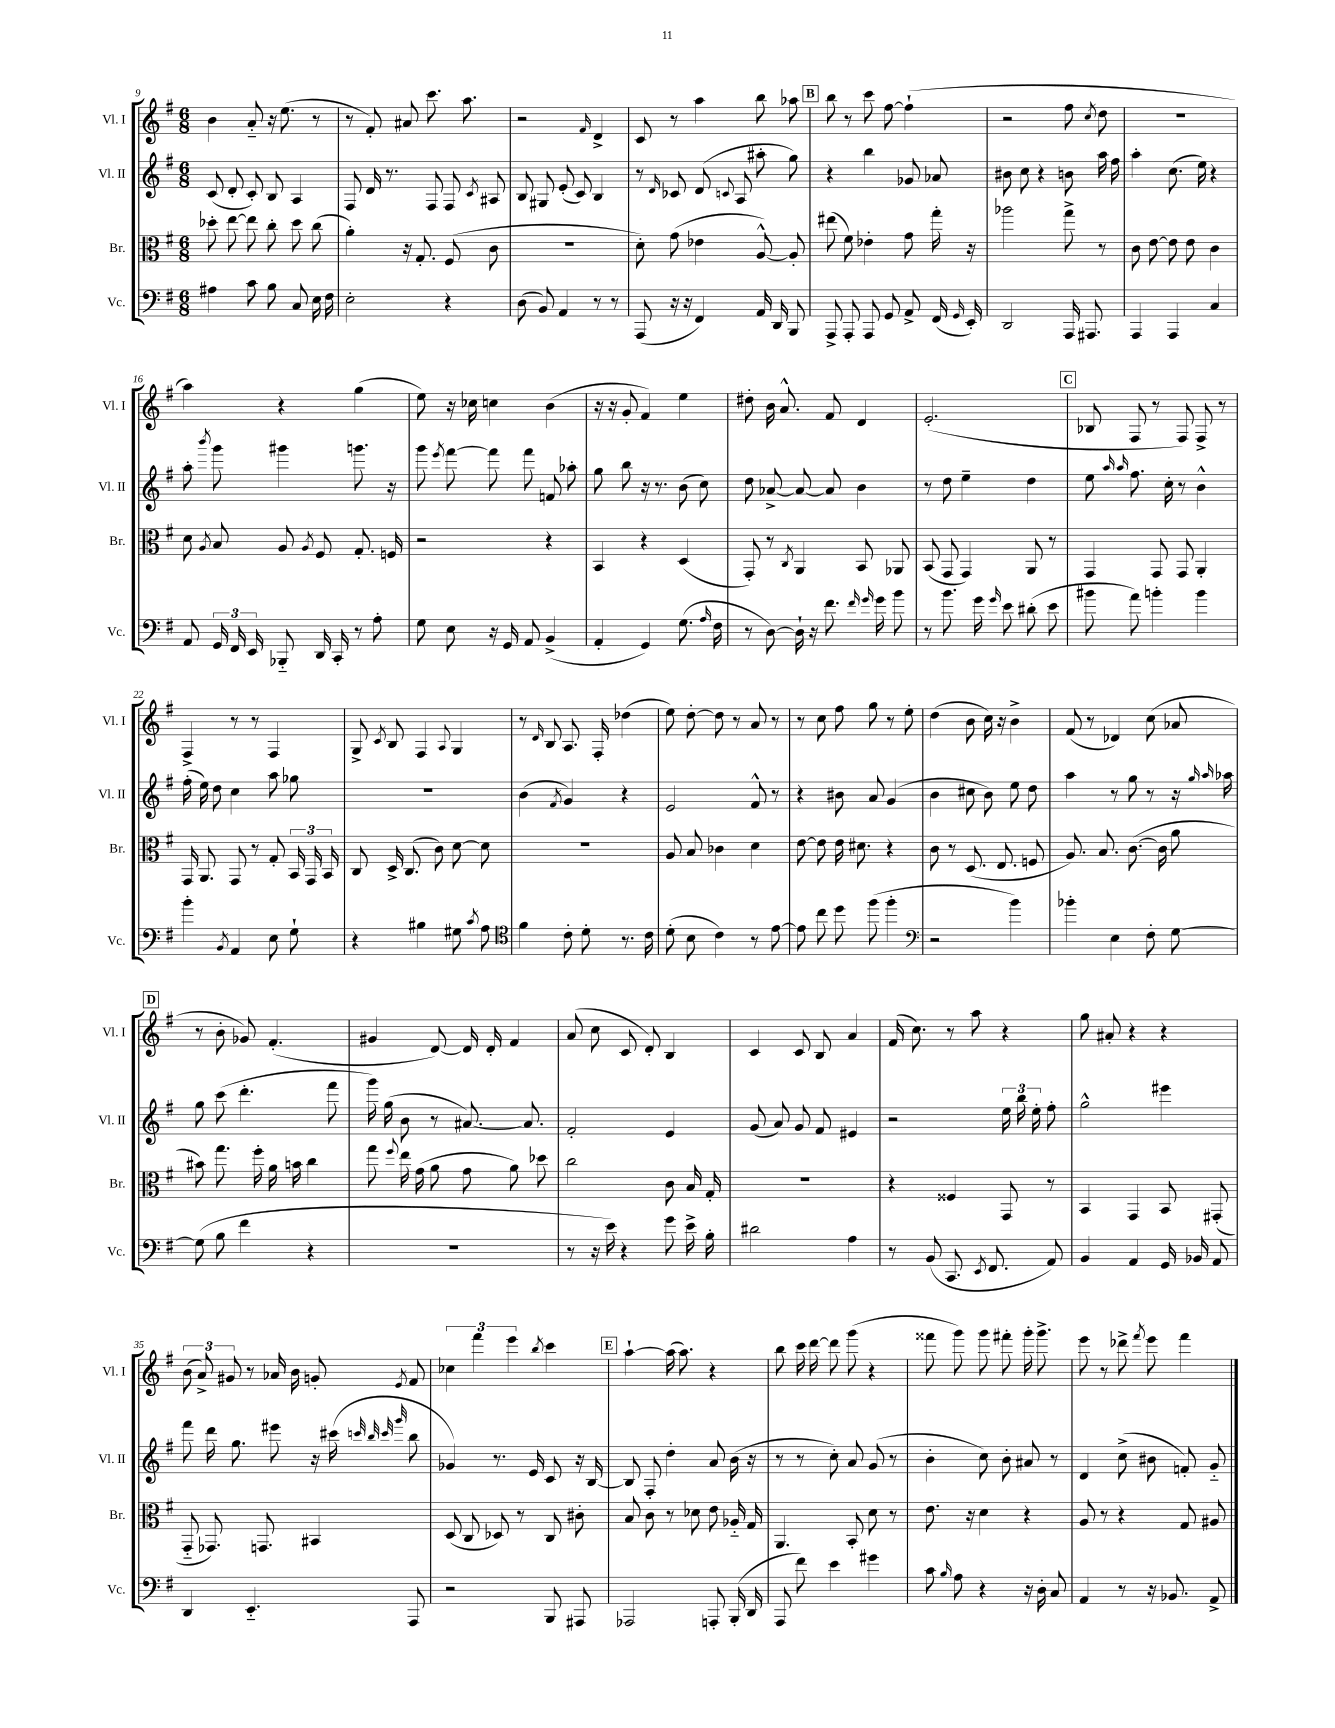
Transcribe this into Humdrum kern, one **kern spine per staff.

**kern	**kern	**kern	**kern
*staff4	*staff3	*staff2	*staff1
*clefF4	*clefC3	*clefG2	*clefG2
*k[f#]	*k[f#]	*k[f#]	*k[f#]
*M6/8	*M6/8	*M6/8	*M6/8
4A#\	8dd-'\	(8c/	4b\
.	[8ee\	8d'/	.
8c\	8ee\]	8c'/)	8a'~/
8B\	8cc'\	8B/	16r
.	.	.	(8.ee\
8C/	8dd-\	4A/	.
16E\	(8cc\	.	8r
16F#\	.	.	.
=	=	=	=
2E'\	4a'\)	8F#/	8r
.	.	16d/	8f#'/)
.	.	8.r	.
.	16r	.	8a#/
.	8.G'/	.	.
.	.	8F#/	8.ccc\
4r	(8F#/	8F#/	.
.	.	.	8.aa\
.	.	8qc/	.
.	8c\	8A#/	.
=	=	=	=
(8D\	2.r	8B/	2r
8BB/)	.	8G#/	.
4AA/	.	(8e'/	.
.	.	8c/)	.
.	.	.	16qqf#/
8r	.	4B/	4d^/
8r	.	.	.
=	=	=	=
(8AAA/	8d'\)	8r	8c/
.	.	16qqd/	.
16r	(8g\	8c-/	8r
16r	.	.	.
4FF#/)	4e-\	(8d/	4aa\
.	.	8qqc/	.
.	.	8A/	.
16AA/	[8A^^/)	8aa#'\	8bb\
16DD/	.	.	.
8BBB/	8A'/]	8gg\)	8aa-\
=	=	=	=
8AAA^/	(8ee#\	4r	8bb\
8AAA'/	8f#\)	.	8r
8AAA/	4e-'\	4bb\	8ccc\
8GG/	.	.	[8ff#\
8AA^/	8g\	8g-/	(4ff#`\]
(16FF#/	16gg'\	8a-/	.
16qqGG/	.	.	.
16EE'/)	16r	.	.
=	=	=	=
2DD/	2aa-\	8b#\	2r
.	.	8cc\	.
.	.	4r	.
16AAA/	8gg^\	8b\	8ff#\
8.AAA#/	.	.	.
.	.	.	8qcc/
.	8r	16aa\	8dd\
.	.	16ff#\	.
=	=	=	=
4AAA/	8c\	4aa'\	2.r
.	[8e\	.	.
4AAA/	8e\]	(8.cc\	.
.	8e\	.	.
.	.	16ee\)	.
4C/	4c\	4r	.
=	=	=	=
8AA/	8d\	8aa'\	4aa\)
.	8qA/	8qbbb/	.
24GG/	8B/	8ggg\	.
24FF#/	.	.	.
24EE/	.	.	.
8BBB-'~/	8A/	4ggg#\	4r
.	8qA/	.	.
16DD/	8F#/	.	.
16CC'/	.	.	.
8r	8.G'/	8.ggg\	(4gg\
8A'\	.	.	.
.	16F/	16r	.
=	=	=	=
8G\	2r	8ggg\	8ee\)
.	.	8qeee/	.
8E\	.	[8fff#\	16r
.	.	.	16cc-\
16r	.	8fff#\]	4cc\
16GG/	.	.	.
8AA/	.	8fff#\	.
(4BB^/	4r	8f/	(4b\
.	.	8aa-'\	.
=	=	=	=
4AA'/	4BB/	8gg\	16r
.	.	.	16r
.	.	8bb\	8g'/
4GG/)	4r	16r	4f#/)
.	.	8.r	.
(8.G\	(4D/	(8b\	4ee\
.	.	8cc\)	.
16qqA/	.	.	.
16F#\	.	.	.
=	=	=	=
8r	8GG'/)	8dd\	8dd#'\
[8D\)	8r	[8a-^/	16b\
.	.	.	8.a^^/
.	8qC/	.	.
16D`\]	4AA/	8a-/_	.
16r	.	.	.
8.f#\	.	8a-/]	8f#/
.	8BB/	4b\	4d/
16qqf#/	.	.	.
16qqg/	.	.	.
16g\	.	.	.
8b\	8AA-/	.	.
=	=	=	=
8r	(8BB/	8r	(2.e'/
8.b\	8GG/	8dd\	.
.	4GG/)	4ee~\	.
16g\	.	.	.
16qqg/	.	.	.
8e\	.	.	.
(8d#'\	8AA/	4dd\	.
8e\	8r	.	.
=	=	=	=
8b#\	4GG/	8ee\	8B-/
.	.	16qqaa/	.
.	.	16qqaa/	.
8a\)	.	8.ff#\	8F#/
4b'\	8GG/	.	8r
.	.	16cc'\	.
.	8GG/	8r	8F#/)
4b\	4AA'/	4b^^\	8F#^/
.	.	.	8r
=	=	=	=
4b'\	16GG/	(16ff#'\	4F#^/
.	8.AA/	16ee\)	.
.	.	8dd\	.
8qBB/	.	.	.
4AA/	8GG/	4cc\	8r
.	8r	.	8r
8E\	8G'/	8aa\	4F#/
8G`\	24BB/	8gg-\	.
.	24GG/	.	.
.	24BB/	.	.
=	=	=	=
4r	8C/	2.r	8G^/
.	.	.	8qc/
.	16D^/	.	8B/
.	(8.C/	.	.
4B#\	.	.	4F#/
.	8c\)	.	.
.	.	.	8qqA/
8G#\	[8d\	.	4G/
8qc/	.	.	.
8A\	8d\]	.	.
=	=	=	=
*clefC4	*	*	*
4f#\	2.r	(4b\	8r
.	.	.	16qqd/
.	.	.	8B/
.	.	8qf#/	.
8c'\	.	4g/)	8.A/
8d'\	.	.	.
.	.	.	16F#'/
8.r	.	4r	(4dd-\
16c\	.	.	.
=	=	=	=
(8d'\	8A/	2e/	8ee\)
8B\	8B/	.	[8dd'\
4c\)	4c-\	.	8dd\]
.	.	.	8r
8r	4d\	8f#^^/	8a/
[8e\	.	8r	8r
=	=	=	=
8e\]	[8e\	4r	8r
8cc\	8e\]	.	8cc\
8dd\	16e\	8b#\	8ff#\
.	8.d#\	.	.
(8ff#\	.	8a/	8gg\
4ff#'\	4r	(4g/	8r
.	.	.	8ee'\
=	=	=	=
*clefF4	*	*	*
2r	8c\	4b\	(4dd\
.	8r	.	.
.	(8.D/	8cc#\	8b\
.	.	8b\)	16cc\)
.	8.E/	.	16r
4b\)	.	8ee\	4b^\
.	8F/	8dd\	.
=	=	=	=
4b-'\	8.A/)	4aa\	(8f#/
.	.	.	8r
.	8.B/	.	.
4E\	.	8r	4d-/)
.	([8.c\	8gg\	.
8F#'\	.	8r	(8cc\
.	16c\]	.	.
[8G\	8a\	16r	8a-/
.	.	16qqgg/	.
.	.	16qqaa/	.
.	.	16aa-\	.
=	=	=	=
(8G\]	8b#\)	8gg\	8r
8B\	8.gg\	(8ccc\	8b'\
4f#\	.	4.ddd'\	8g-/)
.	16ff#'\	.	.
.	16a\	.	(4.f#'/
.	16b\	.	.
4r	4cc\	.	.
.	.	8fff#\	.
=	=	=	=
2.r	8gg\	16ggg\)	4g#/
.	.	(16gg\	.
.	8qqff#/	.	.
.	16ee\	8b\	.
.	(16g\	.	.
.	8a\	8r	[8d/)
.	8g\	[8.a#/)	16d/]
.	.	.	16d'/
.	8a\)	.	4f#/
.	.	8.a#/]	.
.	8dd-\	.	.
=	=	=	=
8r	2cc\	2f#'/	(8a/
16r	.	.	8cc\
16e\)	.	.	.
4r	.	.	8c/
.	.	.	8d'/)
8g\	8c\	4e/	4B/
16e^\	16B/	.	.
16B'\	16G'/	.	.
=	=	=	=
2d#\	2.r	(8g/	4c/
.	.	8a/)	.
.	.	8g/	8c/
.	.	8f#/	8B/
4A\	.	4e#/	4a/
=	=	=	=
8r	4r	2r	(16f#/
.	.	.	8.cc\)
(8BB/	.	.	.
8.CC/	4F##/	.	8r
.	.	.	8aa\
8qEE/	.	.	.
8.FF#/	.	.	.
.	8GG/	24ee\	4r
.	.	24bb\	.
.	.	24ee'\	.
8AA/)	8r	8ff#'\	.
=	=	=	=
4BB/	4BB/	2gg^^\	8gg\
.	.	.	8a#'/
4AA/	4GG/	.	4r
16GG/	8BB/	4eee#\	4r
16BB-/	.	.	.
8AA/	(8GG#'/	.	.
=	=	=	=
4DD/	8GG'~/	8fff#\	(12b\
.	.	.	12a^/)
.	8.GG-/)	16ddd\	.
.	.	.	12g#/
.	.	8.gg\	.
4.EE'~/	.	.	8r
.	8.GG/	.	.
.	.	8eee#\	16a-/
.	.	.	16b\
.	4BB#/	16r	8g'/
.	.	(16ccc#\	.
.	.	32qqccc/	.
.	.	32qqbb/	.
.	.	32qqccc/	.
.	.	32qqggg/	8qe/
8AAA/	.	8bb\	8f#/
=	=	=	=
2r	(8D/	4g-/)	6cc-\
.	8C/	.	.
.	.	.	6fff#\
.	8D-/)	8.r	.
.	.	.	6eee\
.	8r	.	.
.	.	16e/	.
.	.	.	8qbb/
8BBB/	8C/	8c/	4ccc\
8AAA#/	8c#'\	16r	.
.	.	[16B/	.
=	=	=	=
2AAA-/	8B/	8B/]	[4aa`\
.	8c\	8F#'/	.
.	8r	4dd'\	(16aa\]
.	.	.	8.aa\)
.	8d-\	.	.
8AAA'/	8e\	8a/	4r
(16BBB'/	16A-'~/	(16b\	.
16DD/	16G/	16r	.
=	=	=	=
8AAA/	4.AA/	8r	8bb\
8f#\)	.	8r	16ccc\
.	.	.	[16ddd\
4e\	.	8cc'\)	8ddd\]
.	8BB'/	8a/	(8ggg\
4g#\	8d\	(8g/	4r
.	8r	8r	.
=	=	=	=
8c\	8.e\	4b'\	8fff##\
16qqB/	.	.	.
8A\	.	.	8ggg\)
.	16r	.	.
4r	4d\	8cc\)	8ggg\
.	.	8b'\	8fff#'\
16r	4r	8a#/	16ggg'\
16D'\	.	.	8.ggg^\
8C/	.	8r	.
=	=	=	=
4AA/	8A/	4d/	8eee\
.	8r	.	8r
8r	4r	(8cc^\	8ddd-^\
.	.	.	8qfff#/
16r	.	8b#\	8eee\
8.BB-/	.	.	.
.	8G/	8f'/)	4fff#\
8AA^/	8A#/	8g'~/	.
==	==	==	==
*-	*-	*-	*-
